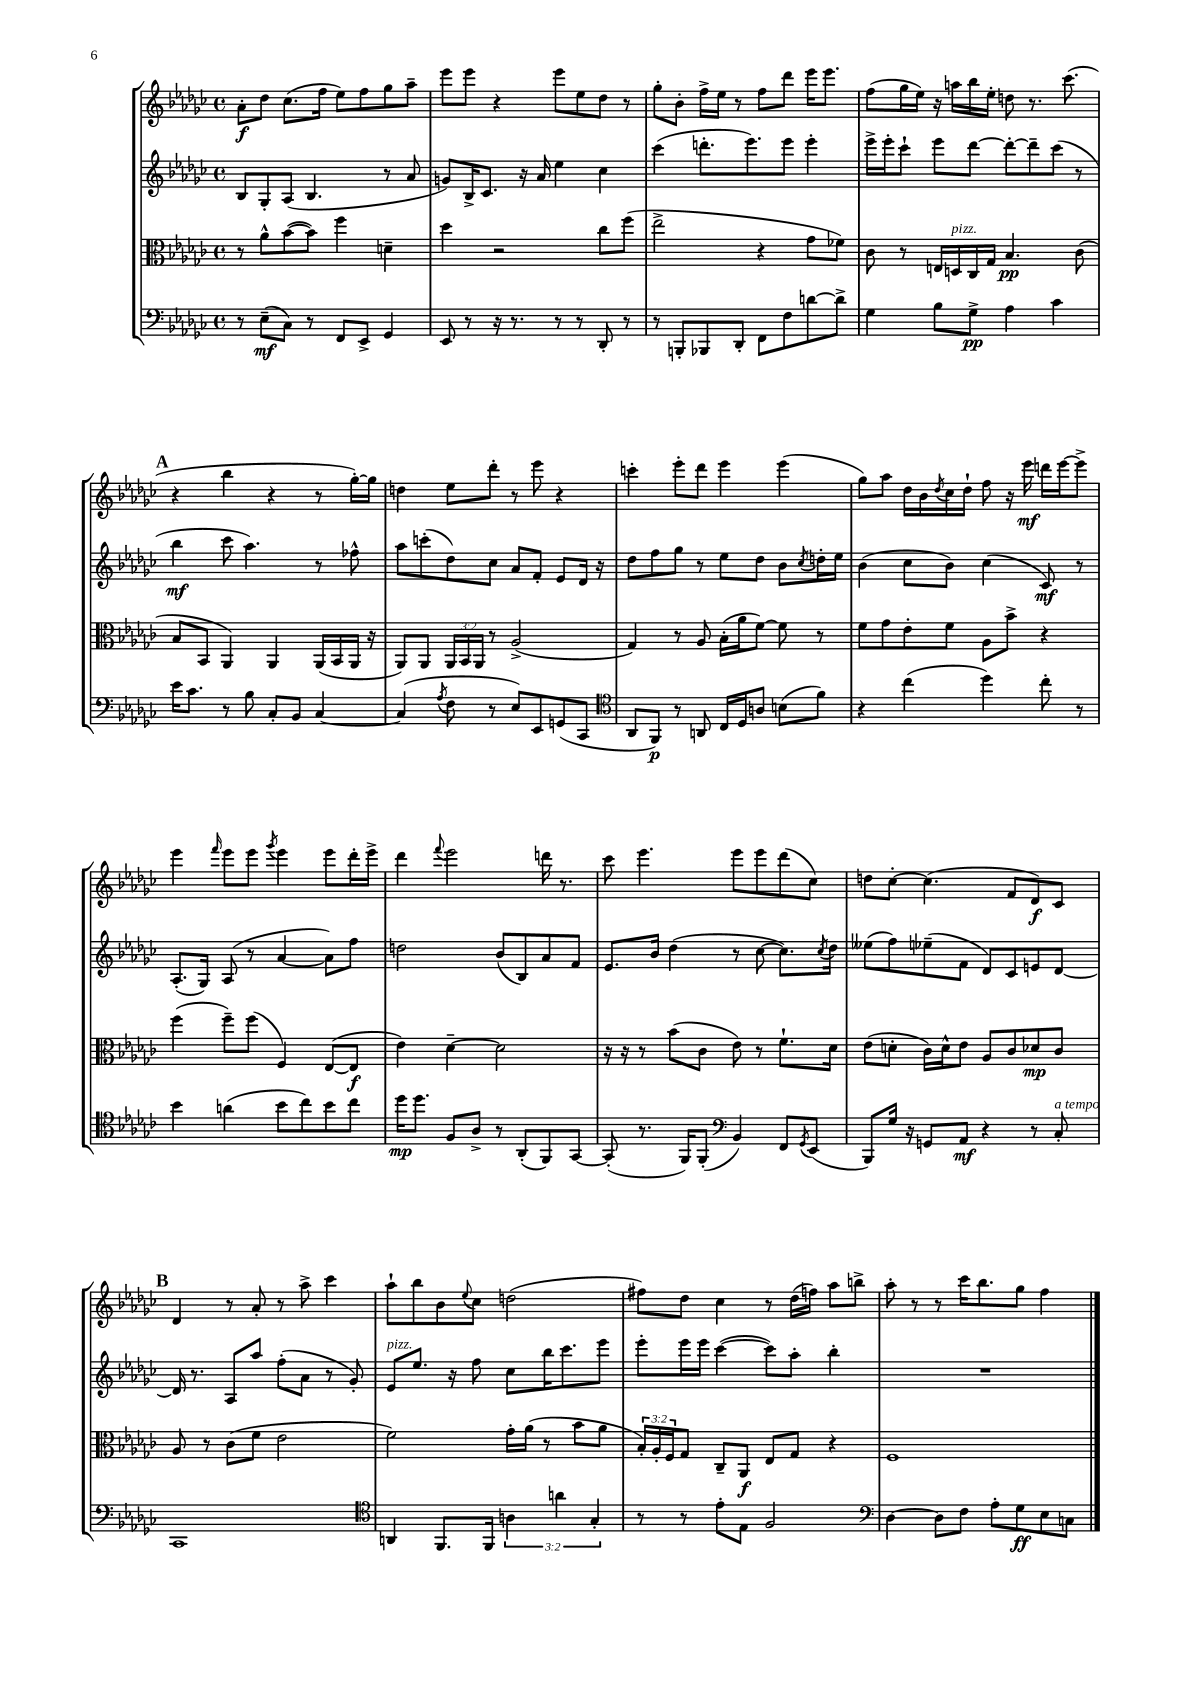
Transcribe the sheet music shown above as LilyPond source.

<<
\new StaffGroup <<
\new Staff = "s0" {
    \clef treble \key ges \major \defaultTimeSignature \time 4/4
    aes'8-.\f des''8 ces''8.( f''16 ees''8) f''8 ges''8 aes''8-- |
    ees'''8 ees'''8 r4 ees'''8 ees''8 des''8 r8 |
    ges''8-. bes'8-. f''16-> ees''16 r8 f''8 des'''8 ees'''16 ees'''8. |
    f''8( ges''16 ees''16) r16 a''16 bes''16 ees''16-. d''8 r8. ces'''8.( |
    \mark \markup { \bold "A" } r4 bes''4 r4 r8 ges''16~-.) ges''16 |
    d''4 ees''8 des'''8-. r8 ees'''8 r4 |
    c'''4-. ees'''8-. des'''8 ees'''4 ees'''4( |
    ges''8) aes''8 des''16 bes'16 \acciaccatura { des''8 } ces''16 des''16-! f''8 r16 ees'''16\mf d'''16 ees'''16~ ees'''8-> |
    ees'''4 \grace { f'''16 } ees'''8 ees'''8 \acciaccatura { ges'''8 } ees'''4 ees'''8 des'''16-. ees'''16-> |
    des'''4 \appoggiatura { f'''8 } ees'''2 d'''16 r8. |
    ces'''8 ees'''4. ees'''8 ees'''8 des'''8( ces''8) |
    d''8 ces''8~-. ces''4.( f'8 des'8\f) ces'8 |
    \mark \markup { \bold "B" } des'4 r8 aes'8-. r8 aes''8-> ces'''4 |
    aes''8-! bes''8 bes'8 \appoggiatura { ees''8 } ces''8 d''2( |
    fis''8) des''8 ces''4 r8 des''16( f''16) aes''8 b''8-> |
    aes''8-. r8 r8 ces'''16 bes''8. ges''8 f''4 \bar "|." |
}
\new Staff = "s1" {
    \clef treble \key ges \major \defaultTimeSignature \time 4/4
    bes8 ges8-. aes8( bes4. r8 aes'8 |
    g'8) bes16-> ces'8. r16 aes'16 ees''4 ces''4 |
    ces'''4( d'''8.-. ees'''8.) ees'''8 ees'''4-. |
    ees'''16-> ees'''16-. ces'''8-! ees'''8 des'''8~ des'''8~-. des'''8-- ces'''8( r8 |
    \mark \markup { \bold "A" } bes''4\mf ces'''8 aes''4.) r8 fes''8-^ |
    aes''8 c'''8-.( des''8) ces''8 aes'8 f'8-. ees'8 des'16 r16 |
    des''8 f''8 ges''8 r8 ees''8 des''8 bes'8 \acciaccatura { ces''8 } d''16-. ees''16 |
    bes'4( ces''8 bes'8) ces''4( ces'8\mf) r8 |
    aes8.-.( ges16) aes8( r8 aes'4~ aes'8) f''8 |
    d''2 bes'8( bes8) aes'8 f'8 |
    ees'8. bes'16 des''4( r8 ces''8~ ces''8.) \acciaccatura { ces''8 } des''16 |
    eeses''8( f''8) ees''8--( f'8 des'8) ces'8 e'8 des'8~ |
    \mark \markup { \bold "B" } des'16 r8. aes8 aes''8 f''8-.( aes'8 r8 ges'8-.) |
    ees'8^\markup { \italic "pizz." } ees''8. r16 f''8 ces''8 bes''16 ces'''8. ees'''8 |
    ees'''8-. ees'''16 ees'''16 ces'''4~( ces'''8) aes''8-. bes''4-. |
    R1 \bar "|." |
}
\new Staff = "s2" {
    \clef alto \key ges \major \defaultTimeSignature \time 4/4 \override Staff.TupletNumber.text = #tuplet-number::calc-fraction-text
    r8 aes'8-^ bes'8~( bes'8) f''4 d'4-- |
    des''4 r2 ces''8 f''8( |
    ees''2-> r4 ges'8 fes'8) |
    ces'8 r8 e16 d16^\markup { \italic "pizz." } ces16 ges16 bes4.\pp ces'8( |
    \mark \markup { \bold "A" } bes8 bes,8 aes,4) aes,4 aes,16( bes,16 aes,16 r16 |
    aes,8) aes,8 \tuplet 3/2 { aes,16 bes,16 aes,16 } r8 aes2->( |
    ges4) r8 aes8 bes16-.( aes'16 f'8~) f'8 r8 |
    f'8 ges'8 ees'8-. f'8 aes8 bes'8-> r4 |
    f''4( f''8--) f''8( f4) ees8~( ees8\f |
    ees'4) des'4~-- des'2 |
    r16 r16 r8 bes'8( ces'8 ees'8) r8 f'8.-! des'16 |
    ees'8( d'8-. ces'16) d'16-^ ees'8 aes8 ces'8 des'8\mp ces'8 |
    \mark \markup { \bold "B" } aes8 r8 ces'8( f'8 ees'2 |
    f'2) ges'16-. aes'16( r8 bes'8 aes'8 |
    \tuplet 3/2 { bes16-.) aes16-. f16 } ges8 ces8-- aes,8\f ees8 ges8 r4 |
    f1 \bar "|." |
}
\new Staff = "s3" {
    \clef bass \key ges \major \defaultTimeSignature \time 4/4 \override Staff.TupletNumber.text = #tuplet-number::calc-fraction-text
    r8 ees8--\mf( ces8) r8 f,8 ees,8-> ges,4 |
    ees,8 r8 r16 r8. r8 r8 des,8-. r8 |
    r8 b,,8-. bes,,8 des,8-. f,8 f8 d'8~ d'8-> |
    ges4 bes8 ges8->\pp aes4 ces'4 |
    \mark \markup { \bold "A" } ees'16 ces'8. r8 bes8 ces8-. bes,8 ces4~ |
    ces4( \acciaccatura { aes8 } f8 r8 ees8) ees,8 g,8( ces,8 |
    \clef tenor aes,8 f,8\p) r8 a,8 ces16 des16 a8 b8( f'8) |
    r4 ces''4( des''4) ces''8-. r8 |
    bes'4 a'4( bes'8 ces''8) bes'8 ces''8 |
    des''16\mp des''8. f8 aes8-> r8 aes,8-.( f,8) ges,8~ |
    ges,8-.( r8. f,16) f,8-.( \clef bass bes,4) f,8 \acciaccatura { ges,8 } ees,8( |
    bes,,8) ges16 r16 g,8 aes,8\mf r4 r8 ces8-.^\markup { \italic "a tempo" } |
    \mark \markup { \bold "B" } ces,1 |
    \clef tenor a,4 f,8. f,16 \tuplet 3/2 { a4 a'4 ges4-. } |
    r8 r8 ees'8-. ees8 f2 |
    \clef bass des4~ des8 f8 aes8-. ges8\ff ees8 c8 \bar "|." |
}
>>
>>
\layout { \context { \Score \remove "Bar_number_engraver" } }
